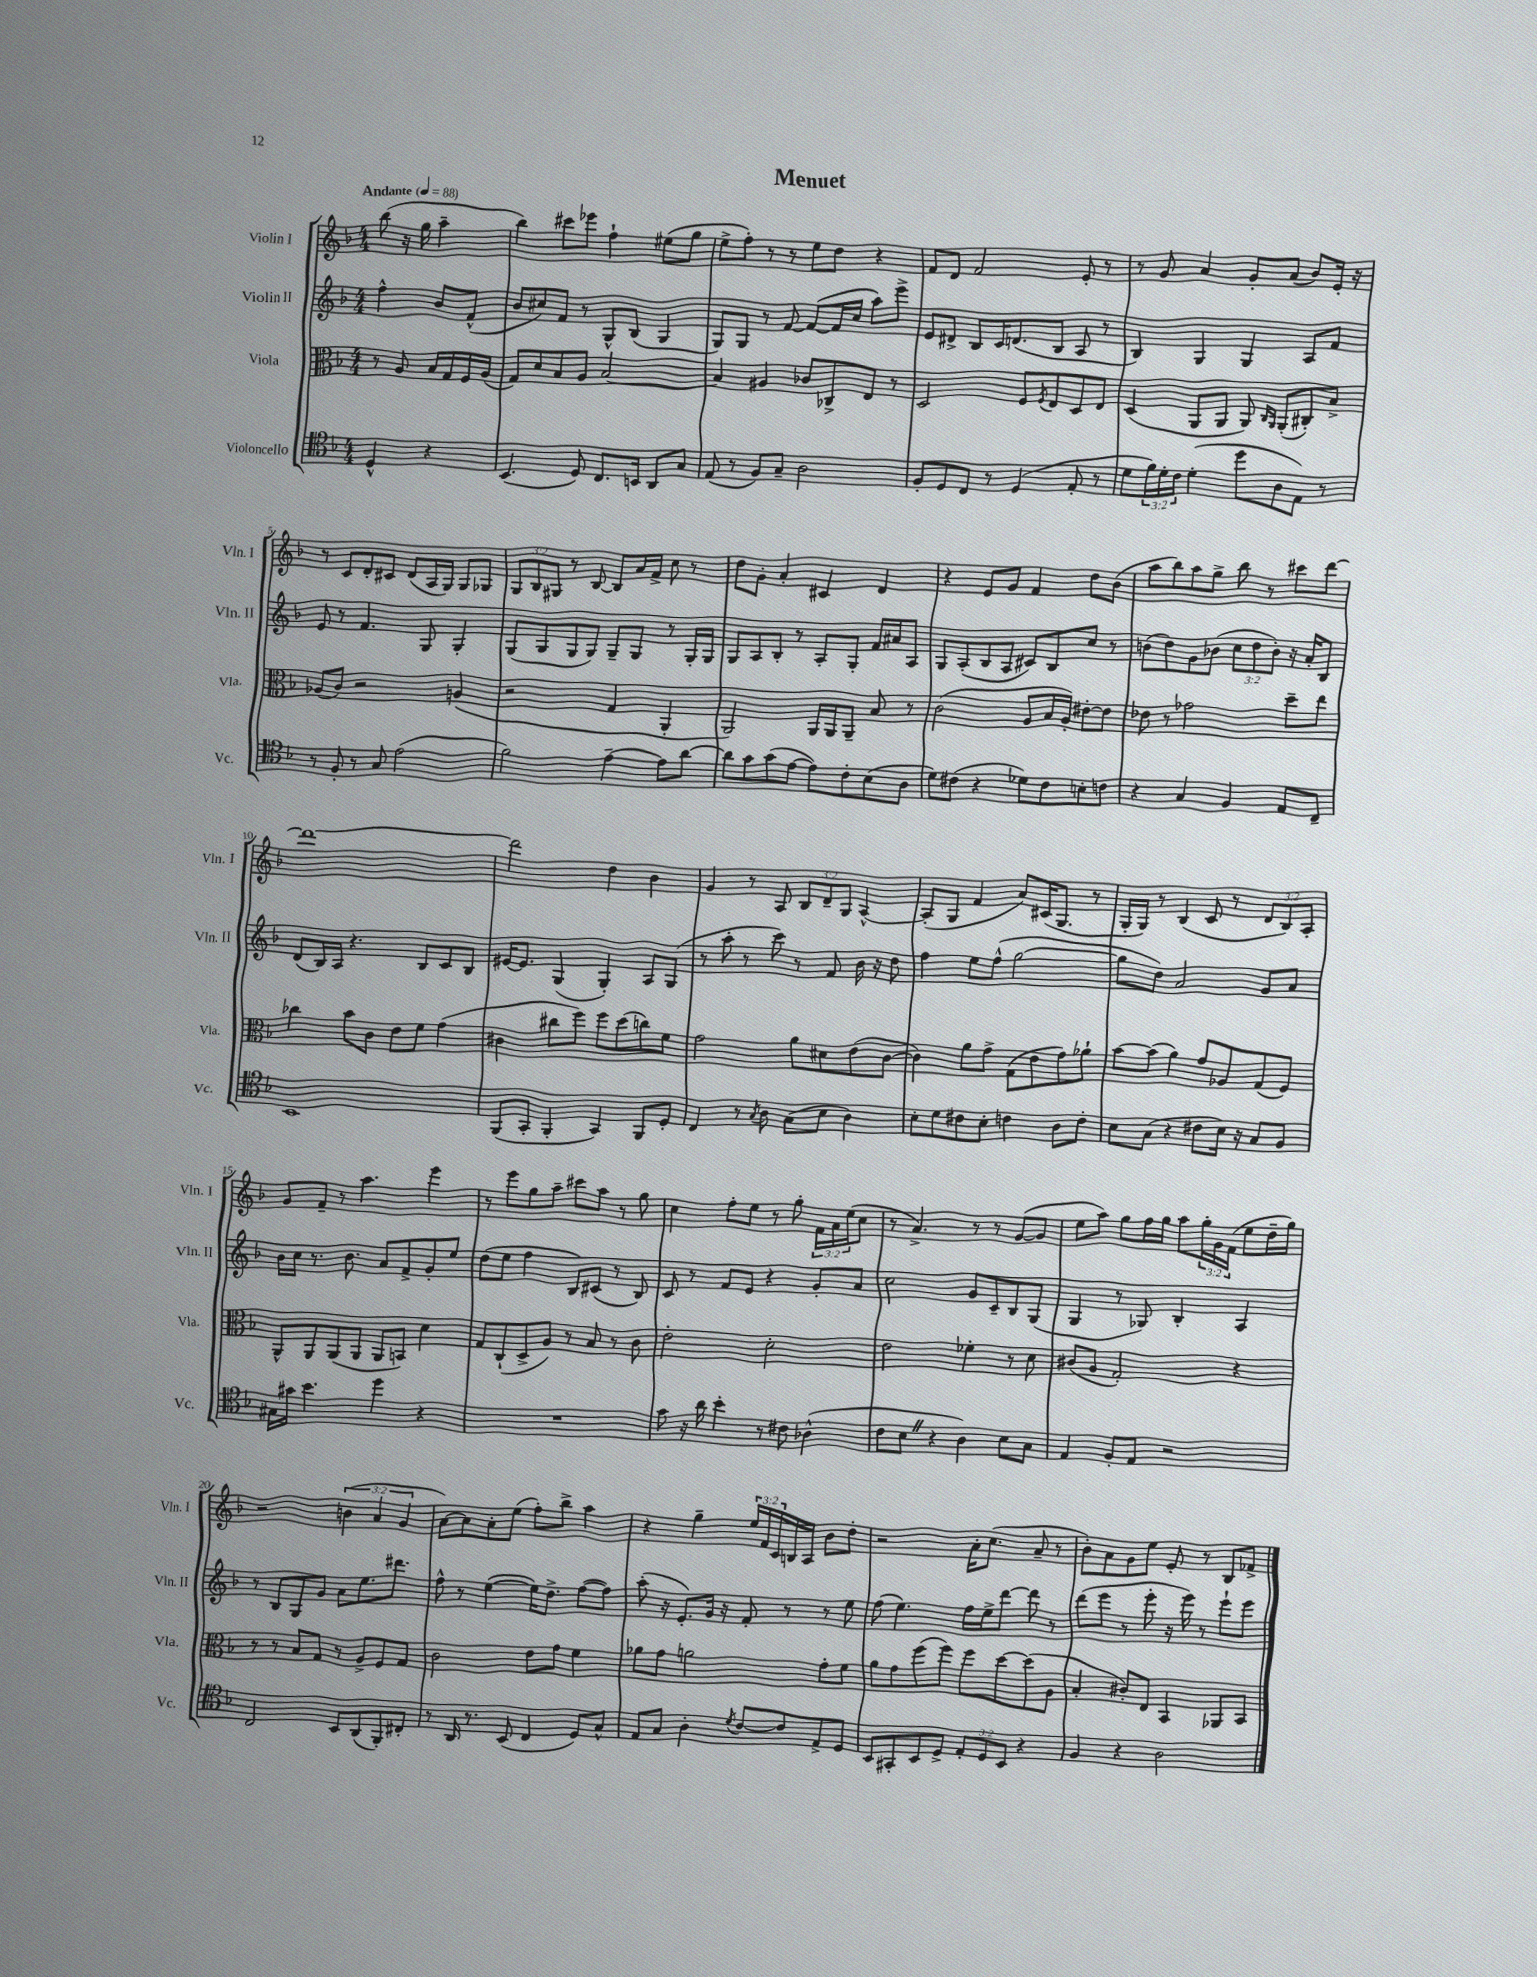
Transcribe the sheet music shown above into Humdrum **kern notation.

**kern	**kern	**kern	**kern
*staff4	*staff3	*staff2	*staff1
*clefC4	*clefC3	*clefG2	*clefG2
*k[b-]	*k[b-]	*k[b-]	*k[b-]
*M4/4	*M4/4	*M4/4	*M4/4
*MM88	*MM88	*MM88	*MM88
4D^^	8r	4ff^^	(8bb-
.	8A	.	16r
.	.	.	16gg
4r	16B-	8b-	4aa~
.	16G	.	.
.	16F	(8f^^	.
.	(16A	.	.
=	=	=	=
(4.BB-	8G)	8b-	4bb-)
.	8d	8cc#)	.
.	8B-	8f	8ccc#
8D)	8A	8r	8eee-
8.C	[2B-	8G^^	4ff`
.	.	(8B-	.
16BB	.	.	.
8AA	.	4G	(8ee#
8G	.	.	8gg
=	=	=	=
(8E	4B-]	8G)	8ee^
8r	.	8G	8ff')
8F)	4A#	8r	8r
8G~	.	[8f	8r
2A	8c-	(8f_	8ee
.	8C-^	16f]	8dd
.	.	16cc	.
.	8E	8aa)	4r
.	8r	8eee^	.
=	=	=	=
8F'	2D	8e	8f
8D	.	8d#^	8d
8C	.	8B-	2f
8r	.	16c	.
.	.	(8.d	.
(4D	8F	.	.
.	8qF	.	.
.	8E	8B-	.
8E'	8D	8A	8e'
8r	8E	8r	8r
=	=	=	=
8d	(4D	4B-)	8r
24f)	.	.	8g
24d'	.	.	.
24c	.	.	.
(4d'	8AA	4G	4a
.	8AA	.	.
8dd	8AA)	4G	8g'
.	16qqC	.	.
.	16qqAA	.	.
8A	(8AA'	.	(8a
8E)	8C#')	8A	8b-)
8r	8B-^	8f	16e'
.	.	.	16r
=	=	=	=
8r	(8A-	8e	8r
8F'	8c)	8r	8c
8r	2r	4.f	8d'
8G	.	.	8c#
(2e	.	.	(8d
.	.	8G	16A
.	.	.	16G)
.	(4A	4G'	8G
.	.	.	8G-
=	=	=	=
2f)	2r	(8G	12G
.	.	.	12B-
.	.	8G	.
.	.	.	12G#
.	.	8G	8r
.	.	8G)	[8B-
[4e~	4G	8G~	8B-]
.	.	8G	16a
.	.	.	16f^
8e]	4AA'	8r	8cc
[8a	.	16G'	8r
.	.	16G	.
=	=	=	=
8a]	2AA)	8G	8dd
8g	.	8A	8g'
(8g	.	8B-'	4a'
[8e	.	8r	.
8e])	16AA	8A'	4c#
.	16AA	.	.
8c'	8AA~	8G'	.
(8B-	8B-	16f	4d
.	.	16a#	.
8A	8r	8A	.
=	=	=	=
8d)	(2c	8G	4r
(8c#	.	(8A'	.
4r	.	8B-	8e
.	.	8A	8g
8d-)	8A	8c#)	4f
8c#	16B-	8B-	.
.	16A')	.	.
8B'	[8e#'	8cc	8dd
8c	8e#]	8r	(8b-
=	=	=	=
4r	8e-	(8b	8aa
.	8r	8dd)	8bb-)
4G	2g-	8g	8aa
.	.	(8b-	8gg^
4F	.	12cc	8bb-
.	.	12dd	.
.	.	.	8r
.	.	12b-')	.
8E	8dd~	16r	8ccc#
.	.	16a'	.
8C~	8ee	8B-	[8ddd
=	=	=	=
1BB-	4cc-	(8d	1ddd_
.	.	16B-)	.
.	.	16A	.
.	8b-	4.r	.
.	8c	.	.
.	8e	.	.
.	8f	8B-	.
.	(4g	8c	.
.	.	8B-	.
=	=	=	=
(8FF	4c#	[16e#	2ddd]
.	.	8.e#]	.
8GG'	.	.	.
4FF'	8cc#	(4G	.
.	8ff)	.	.
4GG)	8ff	4G')	4dd
.	(8dd	.	.
8FF	8cc)	8A	4b-
8D'	8f	(8G	.
=	=	=	=
4C	2g	8r	4g
.	.	8aa'	.
8r	.	8r	8r
8qG	.	.	.
8A	.	8ccc)	8A
(8G	8a	8r	12B-
.	.	.	12d~
8B-	8d#	8f	.
.	.	.	12G
4A)	(8e	16b-	[4A^^
.	.	16r	.
.	[8c	8dd	.
=	=	=	=
8B-'	4c])	4ff	(8A']
8d	.	.	8G
8c#	8a	8ee	4f
8B-'	8g^	(8ff^^	.
4c	(8G	[2gg	8a)
.	8e	.	(16c#
.	.	.	8.G
8A	8g)	.	.
8c'	8a-`	.	8r
=	=	=	=
8B-	[8b-	8gg]	16G'
.	.	.	16G)
(8G	(8b-]	8dd)	8r
4r	4a)	2a	(4B-
8c#	8g	.	8c
16B-)	8A-	.	8r
16r	.	.	.
8G	(8G	8g	12d
.	.	.	12B-)
8F	8F)	8a	.
.	.	.	12A'
=	=	=	=
16G#	8AA^^	16b-	8g
16g#	.	16cc	.
4.b-	8AA	8.r	8f~
.	(8AA	.	8r
.	.	8.b-	.
.	8AA	.	4.aa
4dd	8AA	8a	.
.	8BB)	8f^	.
4r	4d	8g'	4eee
.	.	8ee	.
=	=	=	=
1r	8G	(8dd	8r
.	(8C`	8ee	8eee
.	8D^	4ff	8gg
.	8A)	.	8aa~
.	8r	8B-)	8ccc#
.	8B-	(8c#	8aa
.	8r	8r	8r
.	8c	8B-)	8gg
=	=	=	=
8g	2e'	8c	4cc
16r	.	8r	.
16a	.	.	.
4b-'	.	8f	8ff'
.	.	8e	8ee
8r	2d'	4r	8r
8c#	.	.	8gg'
(4A-^^	.	8g'	24f
.	.	.	24a
.	.	.	(24ee
.	.	8a	8cc
=	=	=	=
8c	2e	2cc	8r
8B-	.	.	4.a^)
4r	.	.	.
4A)	4f-'	8g	8r
.	.	8c~	8r
8B-	8r	8B-	([8g
8G	8d	(8G	8g]
=	=	=	=
4E	(8c#	4G	8ee
.	8A	.	8aa)
8F'	2G')	8r	8gg
8E	.	8G-)	16ff
.	.	.	16gg
2r	.	4B-'	8aa
.	.	.	24gg'
.	.	.	24g
.	.	.	(24f
.	4r	4A	8ee
.	.	.	16dd~
.	.	.	16gg)
=	=	=	=
2C	8r	8r	2r
.	8r	8B-	.
.	8B-	8G	.
.	8G	8g	.
8BB-	8r	8a	(6b
(8AA	8A^	8.ee	.
.	.	.	6a
8FF')	8F	.	.
.	.	8.ddd#	.
.	.	.	6g
8C#'	8G	.	.
=	=	=	=
8r	2c	8ff^^	[8a)
16AA	.	8r	8a]
8.r	.	.	.
.	.	([4ee	8a'
(8BB-	.	.	(8ee
4C	8e	16ee])	8ff')
.	.	8.dd^	.
.	8g	.	8bb-^
8D)	4f	([8ff	4aa
8G^^	.	8ff])	.
=	=	=	=
8E	8a-	(8aa'	4r
8G	8g	16r	.
.	.	8.e')	.
4A'	2a	.	4gg~
.	.	16g	.
.	.	16r	.
8qd	.	.	.
[8c	.	8f'	24ee
.	.	.	24f
.	.	.	24c
8c]	.	8r	16B
.	.	.	16A
8E^	8g'	8r	8b-
8D	8f	8ee	8dd'
=	=	=	=
8BB-	8a	(8ff	2r
8GG#'	8g	4.ee)	.
8BB-	(8ff	.	.
8D^	8ff)	.	.
12E'	8ff	16ff	16a'
.	.	16ee^	(8.cc
12D	.	.	.
.	[8dd	[8ddd	.
12BB-	.	.	.
4r	(8dd]	8ddd]	8a~
.	8A	8r	8r
=	=	=	=
4F	4B-'	(8ddd	8b-')
.	.	8eee	8a
4r	8c#')	8r	8g
.	8E	8eee'	8ee
2A	4BB-	16r	8e'
.	.	16eee)	.
.	.	8r	8r
.	8AA-	8eee`	8B-
.	8BB-	8eee	8f-^
==	==	==	==
*-	*-	*-	*-
